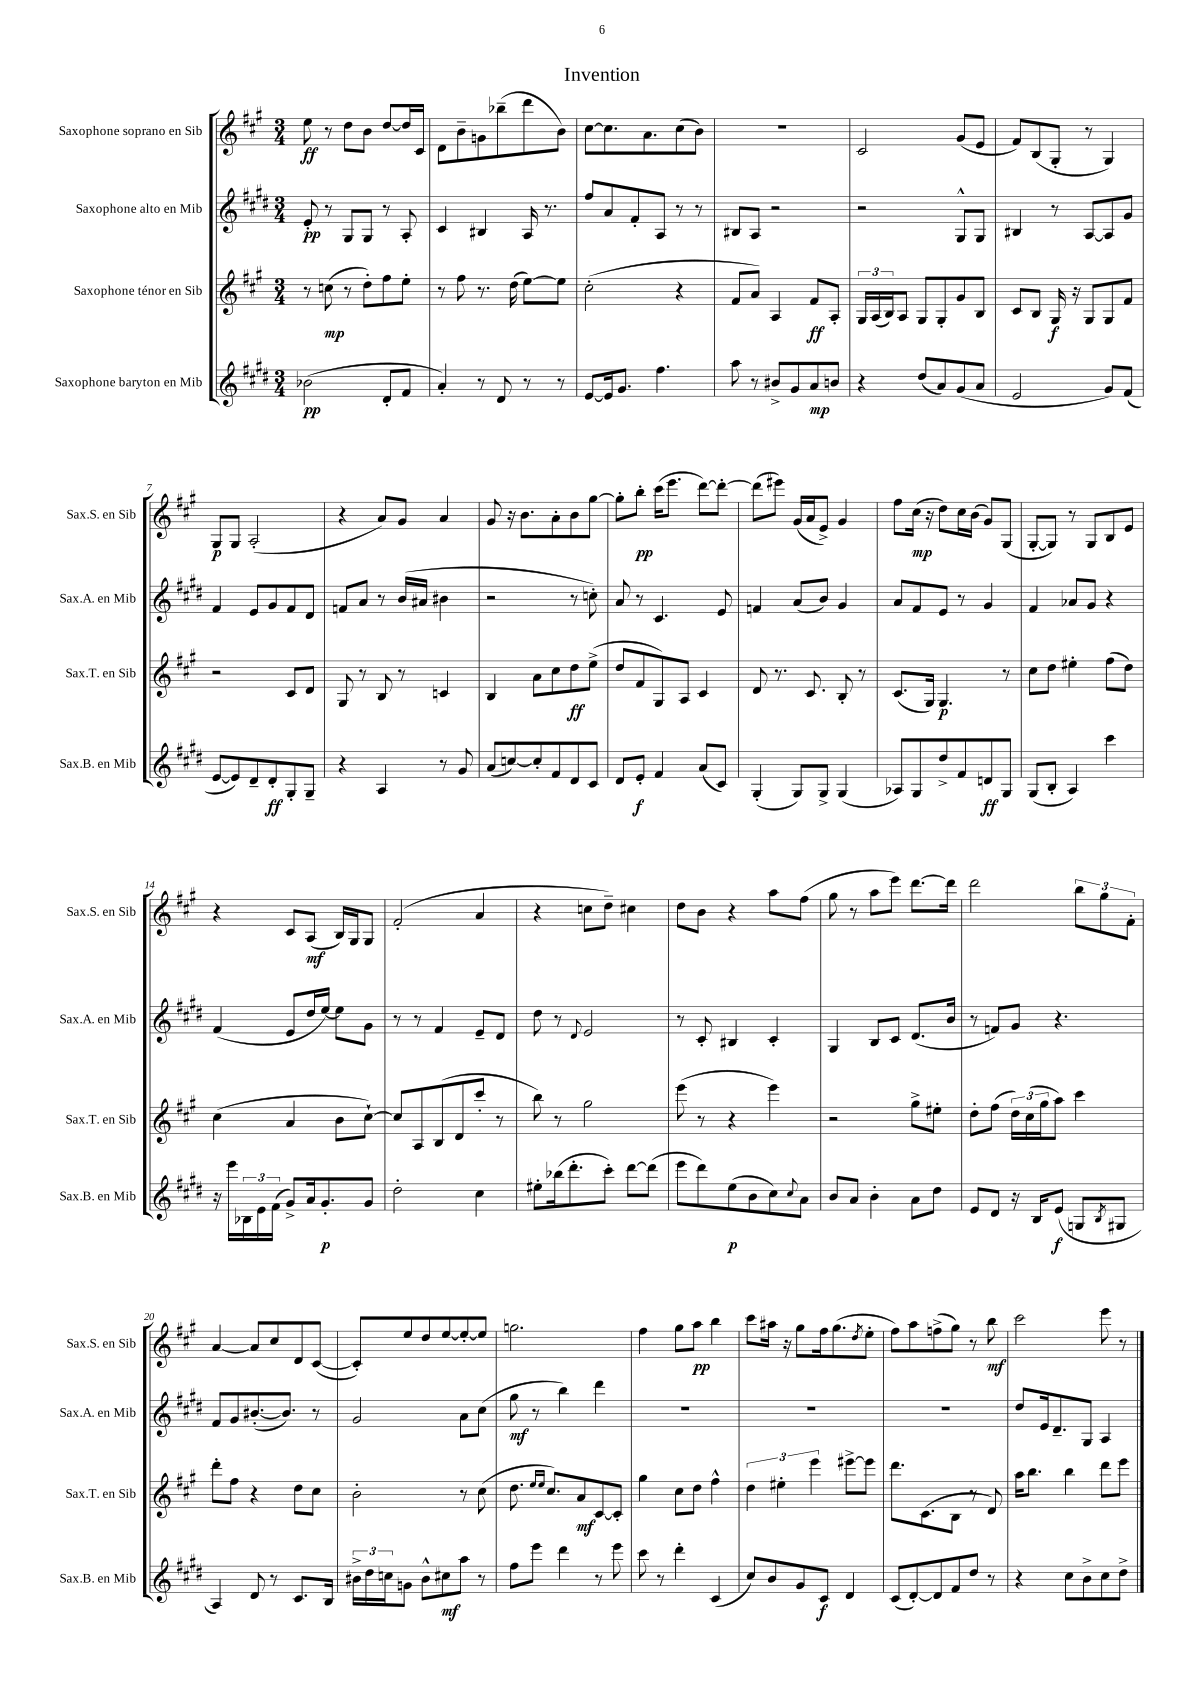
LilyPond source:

\header { title = "Invention" }
<<
\new StaffGroup <<
\new Staff = "s0" \with { instrumentName = "Saxophone soprano en Sib" shortInstrumentName = "Sax.S. en Sib" } {
    \clef treble \key a \major \numericTimeSignature \time 3/4
    e''8\ff r8 d''8 b'8 d''8~ d''16 cis'16 |
    d'8 b'8-- g'8 bes''8--( d'''8 b'8) |
    cis''8~ cis''8. a'8. cis''8( b'8) |
    R2. |
    cis'2 gis'8( e'8 |
    fis'8) b8( gis8-. r8 gis4) |
    gis8\p gis8 a2-.( |
    r4 a'8) gis'8 a'4 |
    gis'8 r16 b'8. a'8-. b'8 gis''8~ |
    gis''8-. b''8-.\pp cis'''16( e'''8. d'''8~) d'''8~-. |
    d'''8( eis'''8) gis'16( a'16 e'8->) gis'4 |
    fis''8 cis''16\mp( r16 d''8) cis''16 b'16( gis'8) gis8( |
    gis8~-. gis8) r8 gis8 b8 e'8 |
    r4 cis'8 a8\mf( b16) gis16 gis8 |
    fis'2-.( a'4 |
    r4 c''8 d''8--) cis''4 |
    d''8 b'8 r4 a''8 fis''8( |
    gis''8 r8 a''8 e'''8) d'''8.~ d'''16 |
    d'''2 \tuplet 3/2 { b''8 gis''8 fis'8-. } |
    a'4~ a'8 cis''8 d'8 cis'8~( |
    cis'8-.) e''8 d''8 e''8~ e''8~-. e''8 |
    g''2. |
    fis''4 gis''8 a''8\pp b''4 |
    cis'''8 ais''16 r16 gis''8 fis''16 gis''8.( \acciaccatura { d''8 } e''8-. |
    fis''8) a''8 f''8->( gis''8) r8 b''8\mf |
    cis'''2 e'''8 r8 \bar "|." |
}
\new Staff = "s1" \with { instrumentName = "Saxophone alto en Mib" shortInstrumentName = "Sax.A. en Mib" } {
    \clef treble \key e \major \numericTimeSignature \time 3/4
    e'8-.\pp r8 gis8 gis8 r8 a8-. |
    cis'4 bis4 a16 r8. |
    fis''8 a'8 fis'8-. a8 r8 r8 |
    bis8 a8 r2 |
    r2 gis8-^ gis8 |
    bis4 r8 a8~ a8 gis'8 |
    fis'4 e'8 gis'8 fis'8 dis'8 |
    f'8 a'8 r8 b'16( ais'16 bis'4 |
    r2 r8 c''8-.) |
    a'8 r8 cis'4. e'8 |
    f'4 a'8( b'8) gis'4 |
    a'8 fis'8 e'8 r8 gis'4 |
    fis'4 aes'8 gis'8 r4 |
    fis'4( e'8 dis''16 e''16~) e''8 gis'8 |
    r8 r8 fis'4 e'8-- dis'8 |
    dis''8 r8 \appoggiatura { dis'8 } e'2 |
    r8 cis'8-. bis4 cis'4-. |
    gis4 b8 cis'8 dis'8.( b'16 |
    r8 f'8) gis'8 r4. |
    fis'8 gis'8 bis'8.~-.( bis'8.) r8 |
    gis'2 a'8 cis''8( |
    gis''8\mf r8 b''4) dis'''4 |
    R2. |
    R2. |
    R2. |
    dis''8 e'16 dis'8.-- gis8 a4 \bar "|." |
}
\new Staff = "s2" \with { instrumentName = "Saxophone ténor en Sib" shortInstrumentName = "Sax.T. en Sib" } {
    \clef treble \key a \major \numericTimeSignature \time 3/4
    r8 c''8\mp( r8 d''8-.) fis''8 e''8-. |
    r8 fis''8 r8. d''16( e''8~) e''8 |
    cis''2-.( r4 |
    fis'8 a'8) a4 fis'8\ff a8-. |
    \tuplet 3/2 { gis16 a16( b16) } a8 gis8 gis8-. gis'8 b8 |
    cis'8 b8 gis16\f r16 gis8 gis8 fis'8 |
    r2 cis'8 d'8 |
    gis8 r8 b8 r8 c'4 |
    b4 a'8 cis''8 d''8\ff e''8->( |
    d''8 fis'8 gis8) a8 cis'4 |
    d'8 r8. cis'8. b8-. r8 |
    cis'8.( gis16) gis4.\p r8 |
    cis''8 d''8 eis''4-. fis''8( d''8) |
    cis''4( a'4 b'8 cis''8~-!) |
    cis''8 a8 b8( d'8 cis'''8-. r8 |
    b''8) r8 gis''2 |
    e'''8( r8 r4 e'''4) |
    r2 gis''8-> eis''8-. |
    d''8-. fis''8( \tuplet 3/2 { d''16) cis''16( gis''16 } a''8) cis'''4 |
    d'''8-. fis''8 r4 d''8 cis''8 |
    b'2-. r8 cis''8( |
    d''8. \grace { e''16 e''16 } cis''8.) a'8\mf cis'8~ cis'8-. |
    gis''4 cis''8 d''8 fis''4-^ |
    \tuplet 3/2 { d''4 eis''4-. e'''4 } eis'''8~-> eis'''8 |
    d'''8. cis'8.( b8 r8 d'8) |
    a''16 b''8. b''4 d'''8 e'''8 \bar "|." |
}
\new Staff = "s3" \with { instrumentName = "Saxophone baryton en Mib" shortInstrumentName = "Sax.B. en Mib" } {
    \clef treble \key e \major \numericTimeSignature \time 3/4
    bes'2\pp( dis'8-. fis'8 |
    a'4-.) r8 dis'8 r8 r8 |
    e'8~ e'16 gis'8. fis''4. |
    a''8 r8 bis'8-> gis'8 a'8\mp b'8 |
    r4 dis''8( a'8) gis'8( a'8 |
    e'2 gis'8) fis'8( |
    e'8~ e'8) dis'8-- dis'8-.\ff gis8-. gis8-- |
    r4 a4 r8 gis'8 |
    a'8( c''8~) c''8-. fis'8 dis'8 cis'8 |
    dis'8 e'8-.\f fis'4 a'8( cis'8) |
    gis4-.( gis8) gis8-> gis4( |
    aes8) gis8 dis''8-> fis'8 d'8\ff gis8 |
    gis8( b8-. a4) cis'''4 |
    r16 e'''16 \tuplet 3/2 { bes16 e'16 fis'16( } gis'8->) a'16 gis'8.-.\p gis'8 |
    dis''2-. cis''4 |
    eis''8-. bes''16( dis'''8.-. cis'''8-.) dis'''8~ dis'''8( |
    e'''8 dis'''8) e''8\p( b'8 cis''8) \appoggiatura { cis''8 } a'8 |
    b'8 a'8 b'4-. a'8 dis''8 |
    e'8 dis'8 r16 b16 e'8\f( g8 \acciaccatura { b8 } gis8 |
    a4) dis'8 r8 cis'8. b16 |
    \tuplet 3/2 { bis'16-> dis''16 c''16 } g'8 bis'8-^ cis''8\mf a''8 r8 |
    fis''8 e'''8 dis'''4 r8 e'''8 |
    cis'''8 r8 dis'''4-. cis'4( |
    cis''8) b'8 gis'8 cis'8\f dis'4 |
    cis'8( dis'8~-.) dis'8 fis'8 dis''8 r8 |
    r4 cis''8 b'8-> cis''8 dis''8-> \bar "|." |
}
>>
>>
